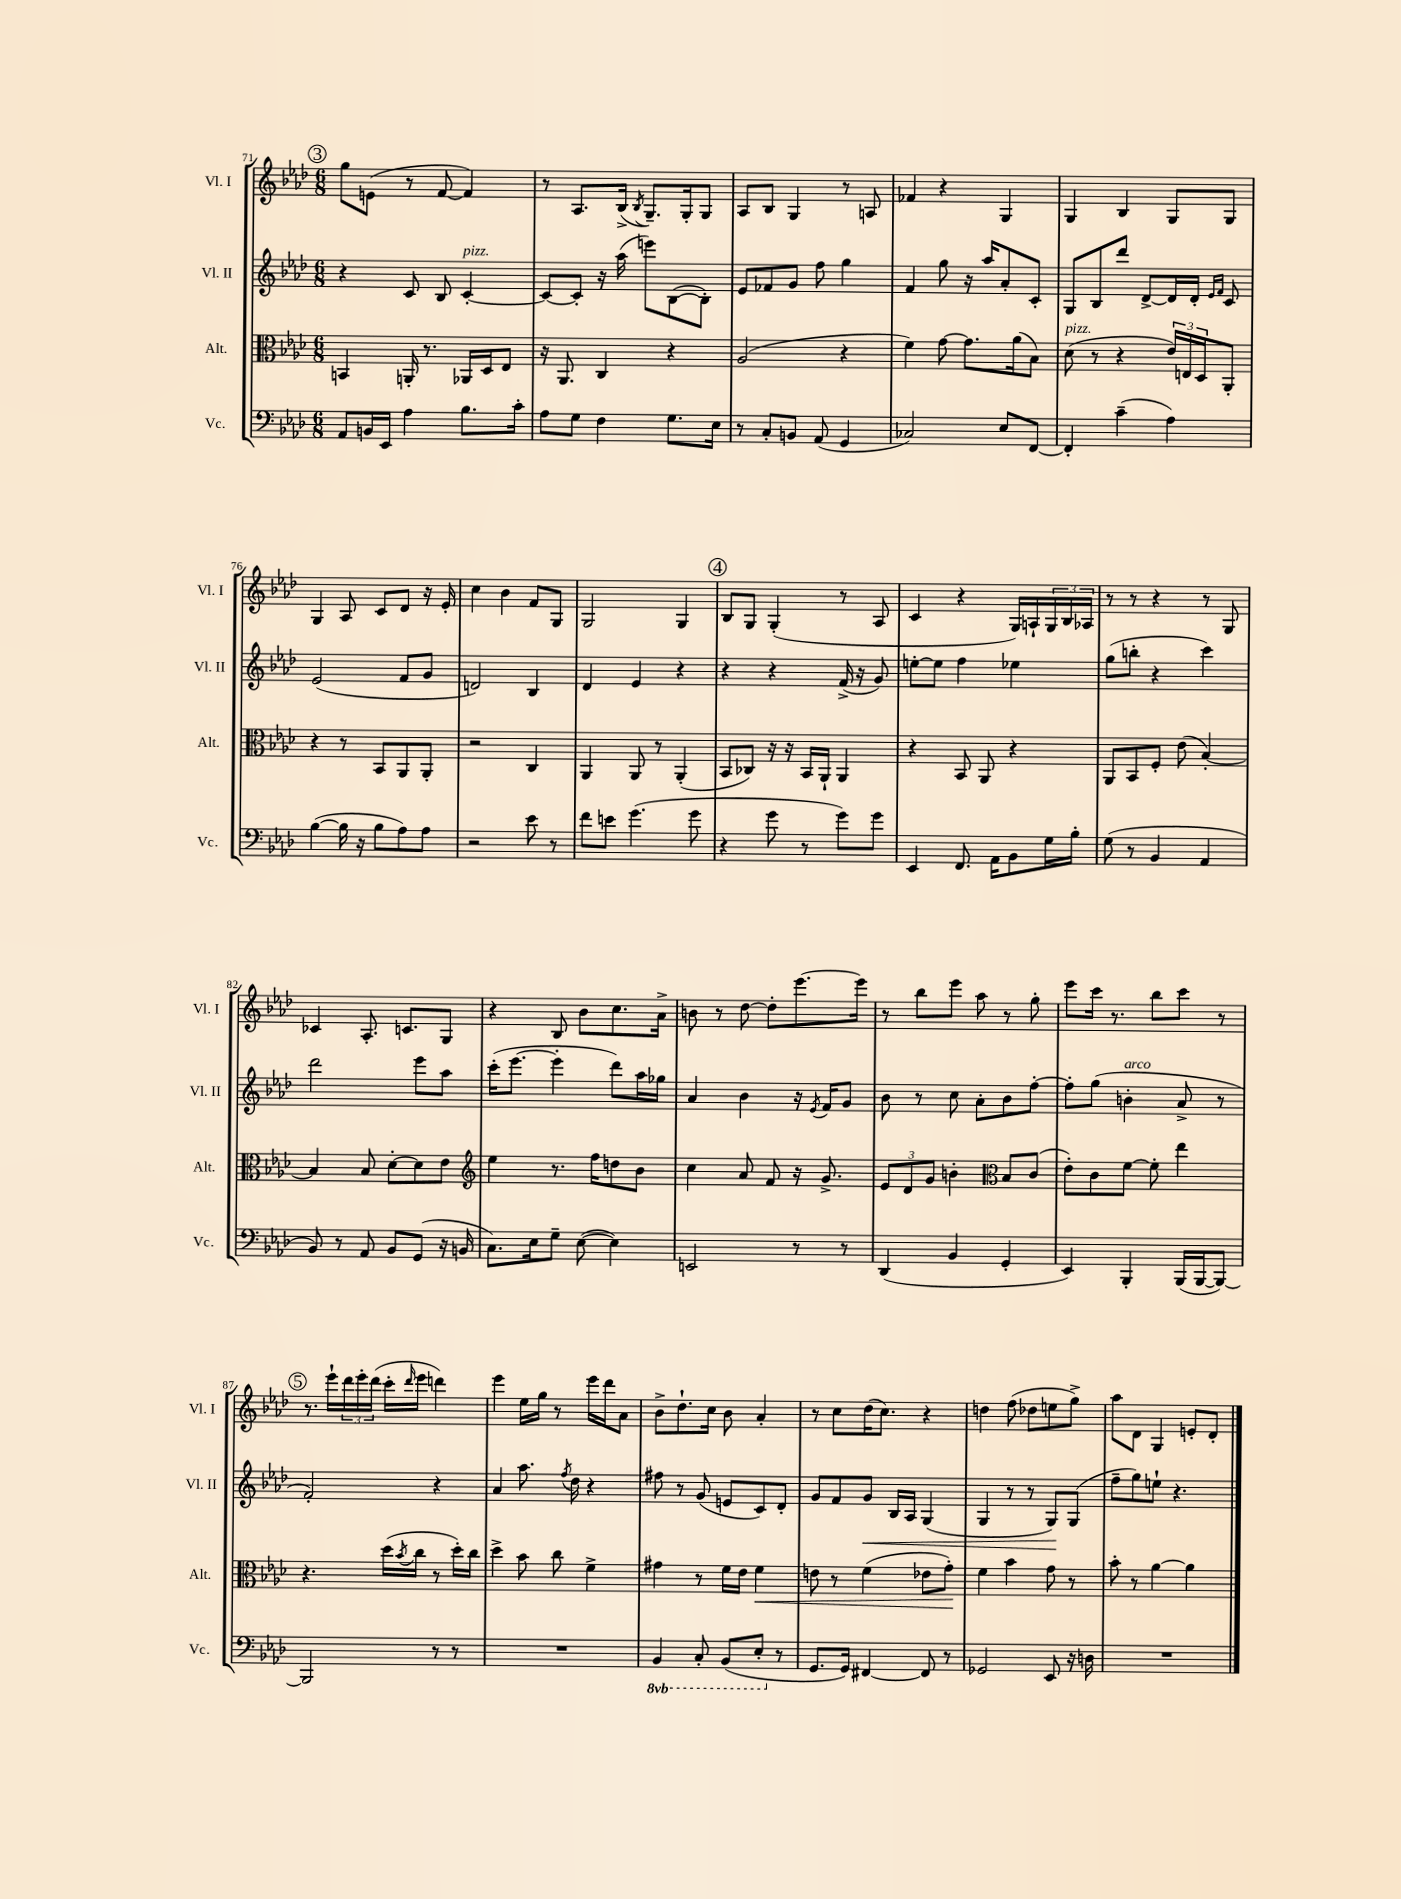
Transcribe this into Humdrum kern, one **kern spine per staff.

**kern	**kern	**dynam	**kern	**dynam	**kern
*part4	*part3	*part3	*part2	*part2	*part1
*staff4	*staff3	*staff3	*staff2	*staff2	*staff1
*I"Vc.	*I"Alt.	*	*I"Vl. II	*	*I"Vl. I
*I'Vc.	*I'Alt.	*	*I'Vl. II	*	*I'Vl. I
*clefF4	*clefC3	*	*clefG2	*	*clefG2
*k[b-e-a-d-]	*k[b-e-a-d-]	*	*k[b-e-a-d-]	*	*k[b-e-a-d-]
*M6/8	*M6/8	*	*M6/8	*	*M6/8
!!LO:REH:place=s1:t=3
=71	=71	=71	=71	=71	=71
8AA-/L	4BBn/	.	4r	.	8gg\L
16BBn/L	.	.	.	.	(8en\J
16EE-/JJ	.	.	.	.	.
4A-\	16AAn'/	.	8c/	.	8r
.	8.r	.	.	.	.
.	.	.	8B-/	.	[8f/
!	!	!	!LO:TX:a:i:t=pizz.	!	!
8.B-\L	16AA-X/LL	.	[4c'/	.	4f/])
.	16D-/J	.	.	.	.
.	8E-/J	.	.	.	.
16c'\Jk	.	.	.	.	.
=72	=72	=72	=72	=72	=72
8A-\L	16r	.	8c/L_	.	8r
.	8.AA-/	.	.	.	.
8G\J	.	.	8c'/J]	.	8.A-/L
4F\	4C/	.	16r	.	.
.	.	.	(16aa-\	.	(16B-^/Jk
.	.	.	.	.	8qB-/
.	.	.	8eeen\L)	.	8.G~/L)
8.G\L	4r	.	([8B-\	.	.
.	.	.	.	.	16G'/k
.	.	.	8B-'\J])	.	8G/J
16E-\Jk	.	.	.	.	.
=73	=73	=73	=73	=73	=73
8r	(2A-/	.	8e-/L	.	8A-/L
8C'/L	.	.	8f-X/	.	8B-/J
8BBn/J	.	.	8g/J	.	4G/
(8AA-/	.	.	8ff\	.	.
4GG/	4r	.	4gg\	.	8r
.	.	.	.	.	8An/
=74	=74	=74	=74	=74	=74
2C-X/)	4f\)	.	4f/	.	4f-X/
.	[8g\	.	8gg\	.	4r
.	8.g\L]	.	16r	.	.
.	.	.	16aa-/KL	.	.
8E-/L	.	.	8a-'/	.	4G/
.	(16a-\k	.	.	.	.
[8FF/J	8B-\J)	.	8c'/J	.	.
=75	=75	=75	=75	=75	=75
!	!LO:TX:a:i:t=pizz.	!	!	!	!
4FF'/]	(8d-\	.	8G/L	.	4G/
.	8r	.	8B-/	.	.
(4c~\	4r	.	8ddd-/J	.	4B-/
.	.	.	[8d-^/L	.	.
4A-\)	24e-/LL)	.	16d-/L]	.	8G/L
.	24En/	.	.	.	.
.	.	.	16d-'/JJ	.	.
.	24D-/J	.	.	.	.
.	.	.	16qqe-/LL	.	.
.	.	.	16qqf/JJ	.	.
.	8AA-'/J	.	8c/	.	8G/J
!!LO:LB:g=z
=76	=76	=76	=76	=76	=76
([4B-\	4r	.	(2e-/	.	4G/
16B-\]	8r	.	.	.	8A-/
16r	.	.	.	.	.
8B-\L	8BB-/L	.	.	.	8c/L
8A-\)	8AA-/	.	8f/L	.	8d-/J
8A-\J	8AA-'/J	.	8g/J	.	16r
.	.	.	.	.	16e-'/
=77	=77	=77	=77	=77	=77
2r	2r	.	2dn/)	.	4cc\
.	.	.	.	.	4b-\
8e-\	4C/	.	4B-/	.	8f/L
8r	.	.	.	.	8G/J
=78	=78	=78	=78	=78	=78
8f\L	4AA-/	.	4d-/	.	2G/
8en\J	.	.	.	.	.
(4.g\	8AA-/	.	4e-/	.	.
.	8r	.	.	.	.
.	(4AA-'/	.	4r	.	4G/
8g\	.	.	.	.	.
!!LO:REH:place=s1:t=4
=79	=79	=79	=79	=79	=79
4r	8BB-/L	.	4r	.	8B-/L
.	8C-X/J)	.	.	.	8G/J
8g\	16r	.	4r	.	(4G'/
.	16r	.	.	.	.
8r	16BB-/LL	.	.	.	.
.	16AA-`/JJ	.	.	.	.
8g\L)	4AA-/	.	(16f^/	.	8r
.	.	.	16r	.	.
8g\J	.	.	8g/)	.	8A-/
=80	=80	=80	=80	=80	=80
4EE-/	4r	.	[8een'\L	.	4c/
.	.	.	8ee\J]	.	.
8.FF/	8BB-/	.	4ff\	.	4r
.	8AA-/	.	.	.	.
16AA-\KL	.	.	.	.	.
8BB-\	4r	.	4ee-X\	.	16G/LL)
.	.	.	.	.	16An`/
16G\L	.	.	.	.	24G/
.	.	.	.	.	24B-/
16B-'\JJ	.	.	.	.	.
.	.	.	.	.	24A-X/JJ
=81	=81	=81	=81	=81	=81
(8G\	8AA-/L	.	(8gg\L	.	8r
8r	8BB-/	.	8bbn'\J	.	8r
4BB-/	8F'/J	.	4r	.	4r
.	(8e-\	.	.	.	.
4AA-/	[4B-'/)	.	4ccc\)	.	8r
.	.	.	.	.	8G/
!!LO:LB:g=z
=82	=82	=82	=82	=82	=82
8BB-/)	4B-/]	.	2ddd-\	.	4c-X/
8r	.	.	.	.	.
8AA-/	8B-/	.	.	.	8.A-'/
8BB-/L	[8d-'\L	.	.	.	.
.	.	.	.	.	8.cn/L
(8GG/J	8d-\]	.	8eee-\L	.	.
16r	8e-\J	.	8aa-\J	.	8G/J
16BBn/	.	.	.	.	.
=83	=83	=83	=83	=83	=83
*	*clefG2	*	*	*	*
8.C\L)	4ee-\	.	(16ccc'\KL	.	4r
.	.	.	[8.eee-\J	.	.
16E-\k	.	.	.	.	.
8G~\J	8.r	.	4eee-'\]	.	8B-/
([8E-\	.	.	.	.	8b-\L
.	16ff\KL	.	.	.	.
4E-\])	8ddn\	.	8ddd-\L)	.	8.cc\
.	8b-\J	.	16aa-\L	.	.
.	.	.	16gg-X\JJ	.	16a-^\Jk
=84	=84	=84	=84	=84	=84
2EEn/	4cc\	.	4a-/	.	8bn\
.	.	.	.	.	8r
.	8a-/	.	4b-\	.	[8dd-\
.	8f/	.	.	.	8dd-'\L]
8r	16r	.	16r	.	[8.eee-\
.	.	.	8qe-/	.	.
.	8.g^/	.	16f/KL	.	.
8r	.	.	8g/J	.	.
.	.	.	.	.	16eee-\Jk]
=85	=85	=85	=85	=85	=85
(4DD-/	12e-/L	.	8b-\	.	8r
.	12d-/	.	.	.	.
.	.	.	8r	.	8bb-\L
.	12g/J	.	.	.	.
4BB-/	4bn'\	.	8cc\	.	8eee-\J
.	.	.	8a-'\L	.	8aa-\
*	*clefC3	*	*	*	*
4GG'/	8B-/L	.	8b-\	.	8r
.	(8c/J	.	[8ff'\J	.	8gg'\
=86	=86	=86	=86	=86	=86
4EE-/)	8e-'\L)	.	8ff'\L]	.	8eee-\L
.	8c\	.	(8gg\J	.	16ccc\Jk
.	.	.	.	.	8.r
!	!	!	!LO:TX:a:i:t=arco	!	!
4BBB-'/	[8f\J	.	4bn'\	.	.
.	8f'\]	.	.	.	8bb-\L
(16BBB-/LL	4ee-\	.	8a-^/	.	8ccc\J
[16BBB-/J	.	.	.	.	.
8BBB-/J_)	.	.	8r	.	8r
!!LO:LB:g=z
!!LO:REH:place=s1:t=5
=87	=87	=87	=87	=87	=87
2BBB-/]	4.r	.	2f'/)	.	8.r
.	.	.	.	.	16eee-`\LL
.	.	.	.	.	24ddd-\
.	.	.	.	.	24eee-'\
.	.	.	.	.	(24ddd-\JJ
.	(16dd-\LL	.	.	.	16ccc'\LL
.	8qb-/	.	.	.	16qqddd-/
.	16cc\JJ	.	.	.	16eee-\JJ
8r	8r	.	4r	.	4dddn\)
8r	16dd-'\LL)	.	.	.	.
.	16cc\JJ	.	.	.	.
=88	=88	=88	=88	=88	=88
2.r	4dd-^\	.	4a-/	.	4eee-\
.	8b-\	.	8.aa-\	.	16ee-\LL
.	.	.	.	.	16gg\JJ
.	8cc\	.	.	.	8r
.	.	.	8qff/	.	.
.	.	.	16dd-\	.	.
.	4f^\	.	4r	.	16eee-\LL
.	.	.	.	.	16ddd-\J
.	.	.	.	.	8a-\J
=89	=89	=89	=89	=89	=89
*8ba	*	*	*	*	*
4BBB-/	4g#X\	.	8ff#X\	.	8b-^\L
.	.	.	8r	.	8.dd-`\
8CC'/	8r	.	(8g/	.	.
.	.	.	.	.	16cc\Jk
(8BBB-/L	16f\LL	.	8en/L	.	8b-\
.	16e-\JJ	.	.	.	.
!	!	!LO:HP:b	!	!	!
8EE-'/J	4f\	<	8c/)	.	4a-'/
*X8ba	*	*	*	*	*
8r	.	.	8d-'/J	.	.
=90	=90	=90	=90	=90	=90
8.GG/L	8en\	.	8g/L	.	8r
.	8r	.	8f/	.	8cc\L
16GG/Jk)	.	.	.	.	.
!	!	!	!	!LO:HP:b	!
[4FF#X/	(4f\	.	8g/J	<	(16dd-\K
.	.	.	.	.	8.cc\J)
.	.	.	16B-/LL	.	.
.	.	.	16A-/JJ	.	.
8FF#/]	8e-X\L	.	(4G/	.	4r
8r	8g'\J)	.	.	.	.
.	.	[	.	.	.
=91	=91	=91	=91	=91	=91
2GG-X/	4f\	.	4G/	.	4ddn\
.	4b-\	.	8r	.	(8ff\
.	.	.	8r	.	8dd-X\L
8EE-/	8g\	.	8G/L)	.	8een\
16r	8r	.	(8G/J	[	8gg^\J)
16Dn\	.	.	.	.	.
=92	=92	=92	=92	=92	=92
2.r	8b-'\	.	8ff~\L	.	8aa-\L
.	8r	.	8gg\)	.	8d-\J
.	[4a-\	.	8een`\J	.	4G/
.	.	.	4.r	.	.
.	4a-\]	.	.	.	8en'/L
.	.	.	.	.	8d-'/J
==	==	==	==	==	==
*-	*-	*-	*-	*-	*-
